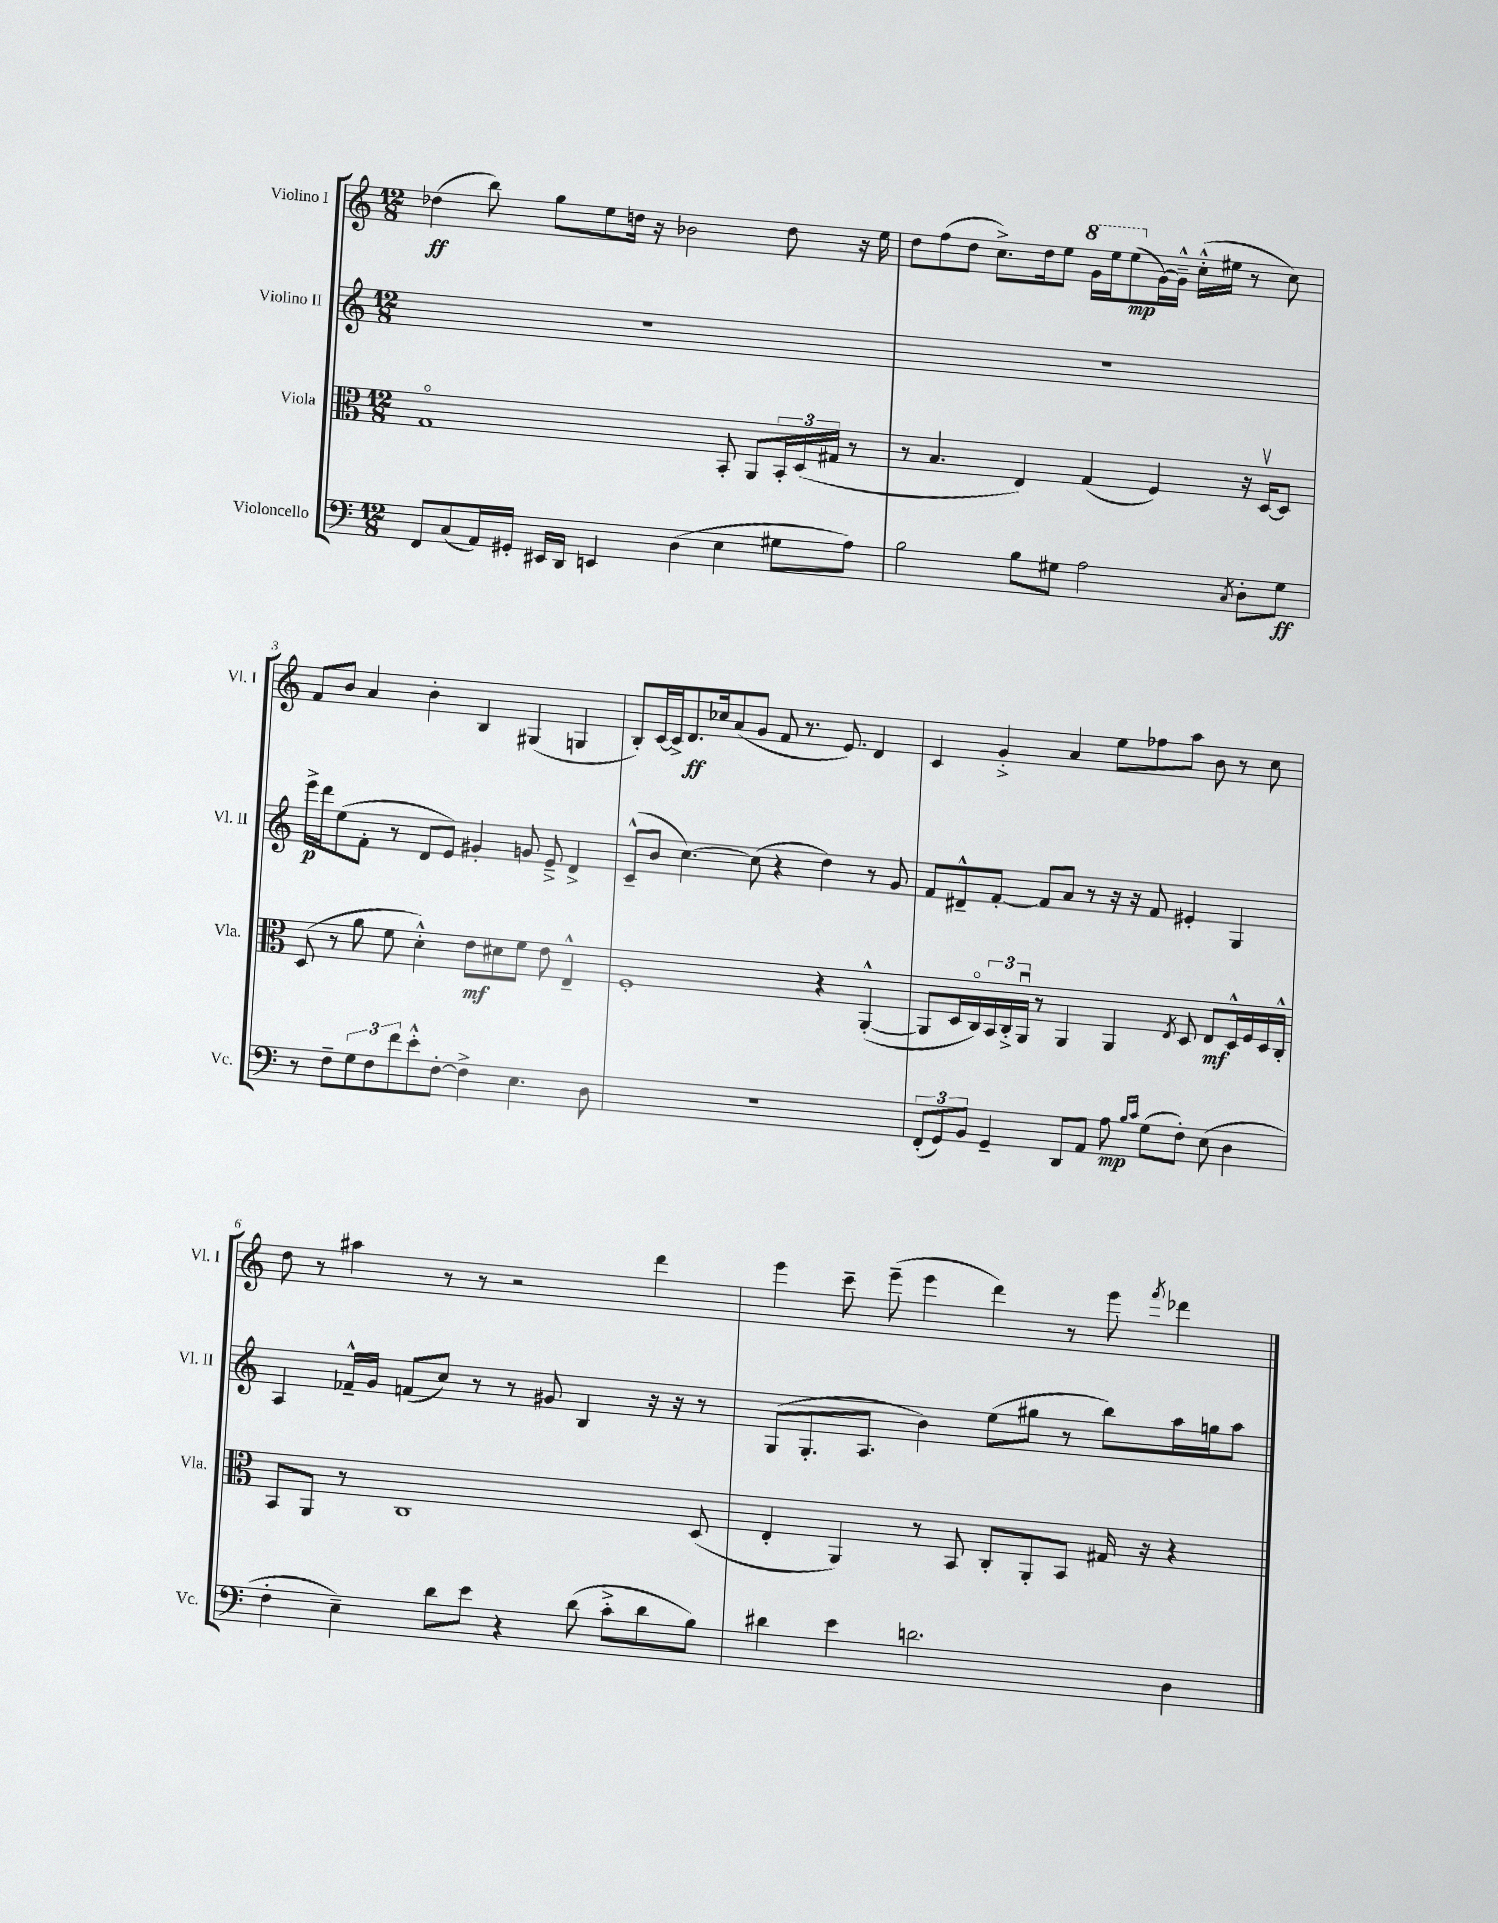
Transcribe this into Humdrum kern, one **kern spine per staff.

**kern	**kern	**kern	**kern
*staff4	*staff3	*staff2	*staff1
*clefF4	*clefC3	*clefG2	*clefG2
*k[]	*k[]	*k[]	*k[]
*M12/8	*M12/8	*M12/8	*M12/8
8FF/L	1Go	1.r	(4dd-\
(8C/	.	.	.
16AA/L)	.	.	8bb\)
16GG#'/JJ	.	.	.
16EE#/LL	.	.	8gg\L
16DD/JJ	.	.	.
4EE/	.	.	8ee\
.	.	.	16dd\Jk
.	.	.	16r
(4D\	.	.	2b-\
4E\	8BB'/	.	.
.	8AA/L	.	.
8G#\L	24BB'/L	.	8dd\
.	(24D/	.	.
.	24G#/JJ	.	.
8A\J)	8r	.	16r
.	.	.	16ee\
=	=	=	=
2B\	8r	1.r	8dd\L
.	4.B/	.	(8ff\
.	.	.	8dd\J
.	.	.	8.cc^\L)
8B\L	4E/)	.	.
.	.	.	16dd\k
8G#\J	.	.	8ee\J
2A\	(4G/	.	16gg\LL
.	.	.	16eee\J
.	.	.	(8eee\
.	4F/)	.	[16g\L)
.	.	.	16g~^^\]JJ
.	.	.	(16cc'^^\LL
.	.	.	16ee#\JJ
8qC/	.	.	.
8D'\L	16r	.	8r
.	[16Dv/LK	.	.
8G#\J	8D/]J	.	8cc\)
=	=	=	=
8r	(8D/	16eee^\LL	8f/L
.	.	16ddd\J	.
8F~\L	8r	(8ee\	8b/J
12G\	8a\	8f'\J	4a/
12F\	.	.	.
.	8f\	8r	.
12f\	.	.	.
8e'^^\	4d'^^\)	8d/L	4b'\
[8F'\J	.	8e/J)	.
4F^\]	8e\L	4g#'/	4B/
.	8d#\	.	.
4.E\	8f\J	8g/	(4G#/
.	8e\	8e~^/	.
.	4E~^^/	4d^/	4G/
8D\	.	.	.
=	=	=	=
1.r	1F'	(8c~^^/L	8B'/L)
.	.	8b/J	[16c/L
.	.	.	16c^/]J
.	.	[4.cc\)	8.d/
.	.	.	16cc-/k
.	.	.	(8a/
.	.	(8cc\]	8g/J
.	.	4r	8f/
.	.	.	8.r
.	4r	4dd\)	.
.	.	.	8.e/)
.	([4AA'^^/	8r	4d/
.	.	8g/	.
=	=	=	=
(12FF'/L	8AA/]L	8f/L	4c/
12GG/)	.	.	.
.	16D/L	8d#~^^/	.
12BB/J	.	.	.
.	16Co/)	.	.
4GG~/	24BB/	[8f'/J	4g'^/
.	24C'^/	.	.
.	24AAu/JJ	.	.
.	8r	8f/]L	.
8DD/L	4AA/	8a/J	4a/
8AA/J	.	8r	.
8A\	4AA/	16r	8ee\L
.	.	16r	.
16qqB/LL	.	.	.
16qqc/JJ	.	.	.
(8G\L	.	8f/	8ff-\
.	8qE/	.	.
8F'\J)	8D/	4e#'/	8aa\J
(8E\	8E/L	.	8b\
4D\	16D^^/L	4G/	8r
.	16F/	.	.
.	16D/	.	8cc\
.	16C'^^/JJ	.	.
=	=	=	=
4F'\	8BB/L	4A/	8dd\
.	8AA/J	.	8r
4E~\)	8r	16f-~^^/LL	4aa#\
.	.	16g/JJ	.
.	1C	(8f/L	.
8d\L	.	8cc/J)	8r
8e\J	.	8r	8r
4r	.	8r	2r
.	.	8g#/	.
(8d\	.	4B/	.
8c'^\L	.	.	.
8d\	.	16r	4ddd\
.	.	16r	.
8B\J)	(8D/	8r	.
=	=	=	=
4d#\	4E'/	(8G/L	4eee\
.	.	8.G'/	.
4e\	4AA/)	.	8ccc~\
.	.	8.A/J	.
.	.	.	(8eee~\
2.d\	8r	4b\)	4eee\
.	8BB/	.	.
.	8C'/L	(8ee\L	4ddd\)
.	8AA'/	8gg#\J	.
.	8BB/J	8r	8r
.	16G#/	8bb\L)	8eee\
.	16r	.	.
.	.	.	8qfff/
4D\	4r	16aa\L	4ddd-\
.	.	16gg\J	.
.	.	8aa\J	.
==	==	==	==
*-	*-	*-	*-
